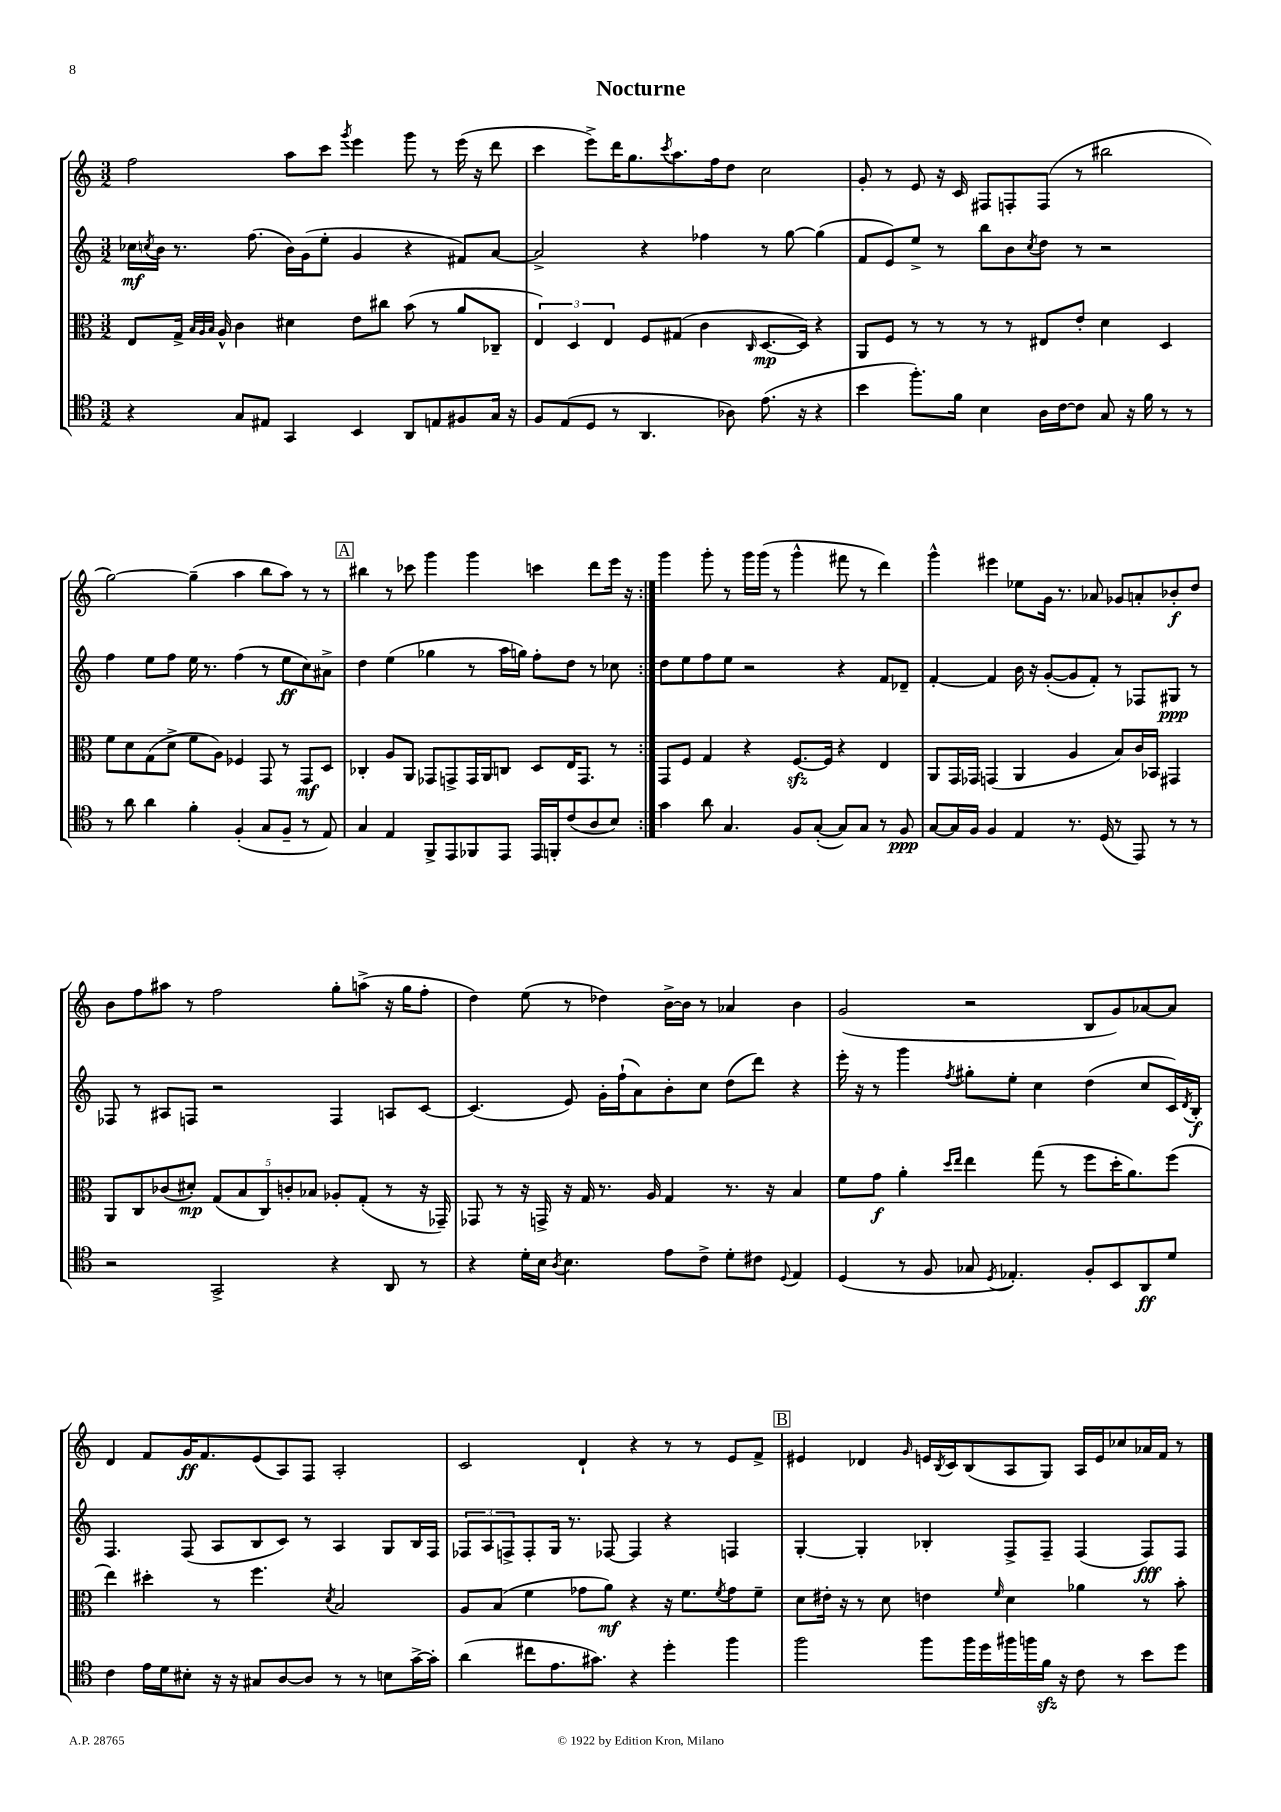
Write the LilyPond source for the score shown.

\header { title = "Nocturne" }
<<
\new StaffGroup <<
\new Staff = "s0" {
    \clef treble \key c \major \numericTimeSignature \time 3/2
    \repeat volta 2 { f''2 a''8 c'''8 \acciaccatura { g'''8 } e'''4 g'''8 r8 e'''16( r16 d'''8 |
    c'''4 e'''8->) d'''16 g''8. \acciaccatura { c'''8 } a''8. f''16 d''8 c''2 |
    g'8-. r8 e'8 r16 c'16 fis8 f8-. f8( r8 bis''2 |
    g''2~) g''4--( a''4 b''8 a''8) r8 r8 |
    \mark \markup { \box "A" } bis''4 r8 ces'''8 g'''4 g'''4 c'''4 d'''8 e'''16 r16 | }
    g'''4 g'''8-. r8 g'''16 g'''16( r8 g'''4-^ fis'''8 r8 d'''4) |
    g'''4-^ eis'''4 ees''8 g'16 r8. aes'8 ges'8 a'8-. bes'8-.\f d''8 |
    b'8 f''8 ais''8 r8 f''2 g''8-. a''8->( r16 g''16 f''8-. |
    d''4) e''8( r8 des''4) b'16~-> b'16 r8 aes'4 b'4 |
    g'2( r2 b8 g'8) aes'8~ aes'8 |
    d'4 f'8 g'16\ff f'8. e'8( a8) f8 a2-. |
    c'2 d'4-! r4 r8 r8 e'8 f'8-> |
    \mark \markup { \box "B" } eis'4 des'4 \grace { g'16 } e'16 \acciaccatura { b8 } c'16 b8( a8 g8) a16 e'16 ces''8 aes'16 f'16 r8 \bar "|." |
}
\new Staff = "s1" {
    \clef treble \key c \major \numericTimeSignature \time 3/2
    \repeat volta 2 { ces''16\mf \acciaccatura { c''8 } b'16 r8. f''8.( b'16) g'16( e''8-. g'4 r4 fis'8) a'8~ |
    a'2-> r4 fes''4 r8 g''8~ g''4( |
    f'8 e'8) e''8-> r8 b''8 b'8 \acciaccatura { c''8 } d''8 r8 r2 |
    f''4 e''8 f''8 e''16 r8. f''4( r8 e''8\ff c''8) ais'8-> |
    \mark \markup { \box "A" } d''4 e''4( ges''4 r8 a''16 g''16) f''8-. d''8 r8 ces''8 | }
    d''8 e''8 f''8 e''8 r2 r4 f'8 des'8-- |
    f'4~-. f'4 b'16 r16 g'8~-.( g'8 f'8-.) r8 fes8 gis8\ppp r8 |
    fes8 r8 ais8 f8 r2 f4 a8 c'8~ |
    c'4.( e'8) g'16-. f''16-!( a'8) b'8-. c''8 d''8( d'''8) r4 |
    e'''16-. r16 r8 g'''4 \acciaccatura { f''8 } gis''8-. e''8-. c''4 d''4( c''8 c'16) \acciaccatura { d'8 } b16-.\f |
    f4. f8( a8 b8 c'8) r8 a4 g8 b16 f16 |
    \tuplet 3/2 { fes8 a8 f8-> } f8-. g16 r8. fes8~ fes4 r4 f4 |
    \mark \markup { \box "B" } g4~-. g4-. bes4-. f8-> f8-- f4( f8\fff) f8 \bar "|." |
}
\new Staff = "s2" {
    \clef alto \key c \major \numericTimeSignature \time 3/2
    \repeat volta 2 { e8 g16-> \grace { b32 a32 b32 } a16-^ c'4 dis'4 e'8 cis''8 b'8( r8 a'8 ces8-- |
    \tuplet 3/2 { e4) d4 e4 } f8 gis8( c'4 \grace { c16 } d8.~\mp d16) r4 |
    a,8 f8 r8 r8 r8 r8 eis8 e'8-. d'4 d4 |
    f'8 d'8 g8( d'8-> f'8 a8) fes4 g,8 r8 g,8\mf d8 |
    \mark \markup { \box "A" } ces4-. a8 a,8 ges,8 g,8-> g,16 a,16 c8 d8 e16 g,8. r8 | }
    g,8 f8 g4 r4 f8.~\sfz f16 r4 e4 |
    a,8 g,16 ges,16 g,4( a,4 a4 b8) c'16 bes,16 gis,4 |
    a,8 c8 ces'8( dis'8-.\mp) \tuplet 5/4 { g8( b8 c8) c'8-. bes8 } aes8-. g8-.( r8 r16 ges,16--) |
    ges,8 r8 r16 g,16-> r16 g16 r8. a16 g4 r8. r16 b4 |
    f'8 g'8\f a'4-. \grace { d''16 e''16 } e''4 g''8( r8 f''8 d''16-. a'8.) f''8( |
    e''4) dis''4-. r8 f''4. \acciaccatura { d'8 } b2 |
    a8 b8( f'4 ges'8 a'8\mf) r4 r16 f'8. \acciaccatura { f'8 } ges'8 f'8-- |
    \mark \markup { \box "B" } d'8 eis'16-. r16 r8 d'8 e'4 \grace { f'16 } d'4 aes'4 r8 b'8-. \bar "|." |
}
\new Staff = "s3" {
    \clef tenor \key c \major \numericTimeSignature \time 3/2
    \repeat volta 2 { r4 g8 eis8 g,4 b,4 a,8 e8 fis8 g16 r16 |
    f8 e8( d8 r8 a,4. aes8) e'8.( r16 r4 |
    b'4 f''8.-.) f'16 b4 a16 c'16~ c'8 g8 r16 f'16 r8 r8 |
    r8 a'8 a'4 f'4-. f4-.( g8 f8-- r8 e8) |
    \mark \markup { \box "A" } g4 e4 f,8-> e,8 fes,8 e,8 e,16 f,16-. c'8( a8 b8) | }
    g'4 a'8 g4. f8 g8~-.( g8) g8 r8 f8\ppp |
    g8~ g16 f16 f4 e4 r8. d16( r8 e,8) r8 r8 |
    r2 g,2-> r4 a,8 r8 |
    r4 d'16-. b16 \acciaccatura { a8 } b4. e'8 c'8-> d'8-. cis'8 \appoggiatura { d8 } e4 |
    d4( r8 f8 ges8 \acciaccatura { d8 } ees4.-.) f8-. b,8 a,8\ff d'8 |
    c'4 e'16 d'16 bis8-. r16 r16 gis8 a8~ a8 r8 r8 b8 g'16~-> g'16-. |
    a'4( cis''8 e'8. gis'8.) r4 d''4-. f''4 |
    \mark \markup { \box "B" } f''2 f''8 f''16 d''16 fis''16 f''16 f'16\sfz r16 c'8 r8 b'8 d''8 \bar "|." |
}
>>
>>
\layout { \context { \Score \remove "Bar_number_engraver" } }
